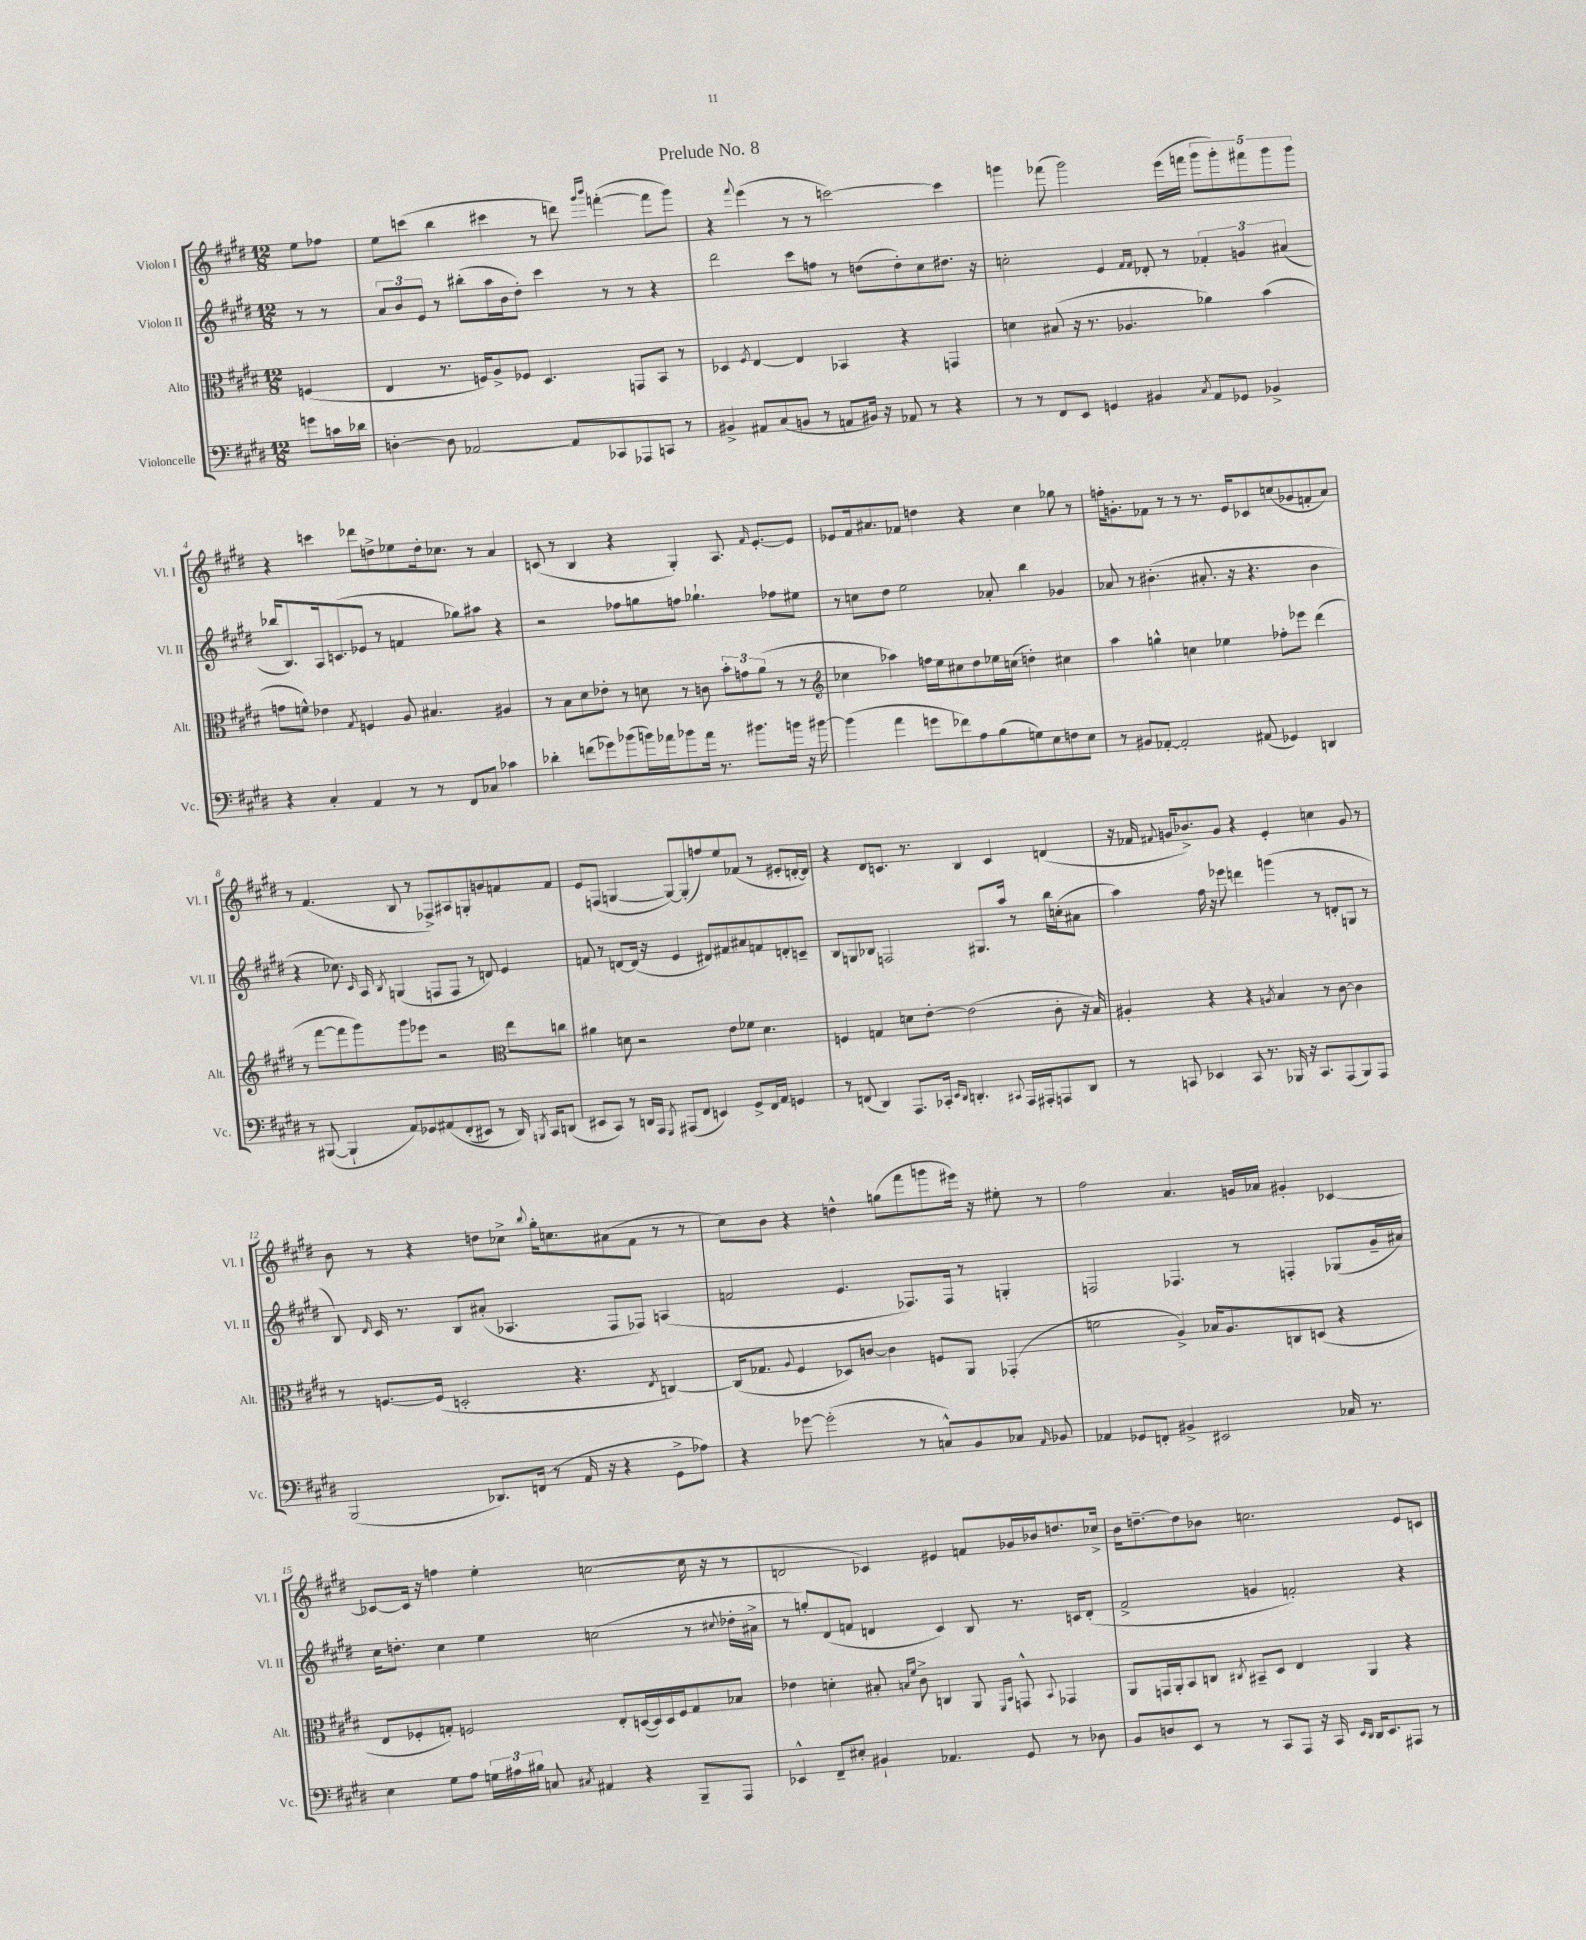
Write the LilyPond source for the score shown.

\header { title = "Prelude No. 8" }
<<
\new StaffGroup <<
\new Staff = "s0" \with { instrumentName = "Violon I" shortInstrumentName = "Vl. I" } {
    \clef treble \key e \major \numericTimeSignature \time 12/8 \partial 4
    \autoBeamOff e''8[ fes''8] |
    e''8[ c'''8]( b''4 cis'''4 r8 d'''8) \grace { gis'''16[ b'''16] } f'''4~-.( f'''8[ gis'''8]) |
    r4 \appoggiatura { fis'''8 } e'''4( r8 r8 c'''2~) c'''4 |
    g'''4 fes'''8( g'''2) e'''16[( f'''16] \tuplet 5/4 { g'''8[ g'''8-.) fis'''8 g'''8 g'''8] } |
    r4 c'''4 des'''8[ d''8-> ees''8 d''16-. ces''8.] r8 a'4 |
    c'8( r8 b4 r4 gis4-.) a8. \grace { fis'16 } e'8.[~-. e'8] |
    ees'8[ fis'16 ais'8. fes'8] d''4 r4 cis''4 ges''8 r8 |
    f''16[-. g'8.-. fes'8] r8 r8 r8. e'16[ ces'8 c''8( ges'8 f'8-. a'8]) |
    r8 fis'4.( b8 r8 fes8[->) ais8 g8-. g'8 f'8 f'8] |
    e'8[ f8]( g4~ g8[~) g8-.( f''8) e''8 fes'8]( r8 eis'8[-. d'16~-. d'16]) |
    r4 dis'8[ c'8.] r8. b4 c'4 d'4( |
    r16 fes'16 \appoggiatura { fis'8 } g'16[ bes'8.->) g'8] r4 e'4-. c''4 g'8 r8 |
    b'8 r8 r4 d''8[ ces''8]-> \appoggiatura { b''8 } gis''16[-. c''8. ais'8( fis'8] r8 r8 |
    cis''8[) b'8] r4 d''4-^ g''8[( fis'''8 g'''8 eis'''16]) r16 eis''8-. r8 |
    fis''2 a'4. g'16[ aes'16] gis'4-. ces'4~ |
    ces'8[~ ces'16] r16 f''4 e''4-. c''2~( c''16 r16 r8 |
    d'2 ces'4) eis'4 f'8[ ges'16 bes'16 d''8. ces''16]-> |
    b'16[ d''8.~-- d''8 bes'8] c''2. e'8[ c'8] \bar "|." |
}
\new Staff = "s1" \with { instrumentName = "Violon II" shortInstrumentName = "Vl. II" } {
    \clef treble \key e \major \numericTimeSignature \time 12/8 \partial 4
    \autoBeamOff r8 r8 |
    \tuplet 3/2 { a'8[ b'8 e'8] } r8 bis''8[-.( a''16 b'16 dis''8]-.) cis'''4 r8 r8 r4 |
    dis'''2 cis'''8[ f''8] r8 d''8[( d''8-.) cis''8 dis''8.] r16 |
    c''2-. e'4 \grace { fis'16[ fis'16] } des'8-. r8 \tuplet 3/2 { fes'4-. g'4 ais'4( } |
    bes''16[ b8.) a16 c'8.( ees'8] r8 f'4 ges''8[) ais''8] r4 |
    r2 fes''8[ g''8 f''8] ges''4.-! fes''8[ eis''8] |
    r8 c''8[ dis''8] e''2 aes'8-. b''4 ges'4 |
    aes'8 r8 bis'4.-.( ais'8.-. r16 r4. bis'4 |
    r4 ces''8.) \grace { cis'16 } a16 \acciaccatura { b8 } g4( f8[ f8] r8 d'8) e'4 |
    f'8 r8 d'8[~ d'16]( r16 e'4 dis'8[) fis'8 ais'8 f'8 d'8-. c'8]-- |
    b8[ g8 bes8] f2 gis8.[ a''16] r8 b''16[ c''16-.( ais'8] |
    a''4) fis''16 r16 ees'''8 d'''4 g'''4( r8 d'8[-. g8] r8 |
    b8) \grace { dis'16 } cis'16 r8. b8[ ais'8]-.( aes4. fis8[ fes8]) a4( |
    f'2 e'4. fes8.[) fes16] r8 g4-. |
    f2 fes4. r8 f4-. ges8[( gis'16-- ais'16]) |
    cis''16[ d''8.]-. cis''4 e''4 c''2( r8 \appoggiatura { cis''8 } des''16[-. ais'16]-> |
    r8 g''8[-.) dis'8( f'8] d'4 cis'4) b8 r8. c'16[ d'8]-.( |
    fis'2-> g'4 f'2-.) r4 \bar "|." |
}
\new Staff = "s2" \with { instrumentName = "Alto" shortInstrumentName = "Alt." } {
    \clef alto \key e \major \numericTimeSignature \time 12/8 \partial 4
    \autoBeamOff f4( |
    e4 r8. f16[) a8-> fes8] dis4. g,8[ b,8] r8 |
    des4 \acciaccatura { fis8 } e4~ e4 bes,4 r4 g,4 |
    d'4 bis8( r16 r8. aes4. aes'4) b'4( |
    g'8[ f'8]-^) ees'4 \acciaccatura { gis8 } f4 a8 bis4. ais4 |
    r8 b8[ dis'8 ees'8]-. r8 d'8 r8 c'8 \tuplet 3/2 { b'8[-. g'8 a'8]( } r8 r8 |
    \clef treble ces''4 aes''4) f''16[ e''16 cis''8 dis''8 ees''16 c''16]( d''4-.) cis''4 |
    a''4 g''4-^ c''4 ees''4 fes''8[-. ees'''8] dis'''4( |
    r8 fis'''8[~ fis'''8 gis'''8) gis'''8 ees'''8] r2 \clef alto e''8[ c''8] |
    ais'4 d'8 r2 e'8[ fes'8] d'4. |
    f4 g4 d'8[ e'8]~-. e'2( cis'8-. r16 b16) |
    ais4-. r4 r4 \acciaccatura { a8 } b4 r8 cis'8~ cis'4 |
    r8 f8.[~ f16]( d2-. r4. \acciaccatura { e8 } c4~) |
    c16[( ges8.] \appoggiatura { a8 } fis4 des8[) c'8]~ c'4 f8[ a,8] ges,4-.( |
    f'2 a4->) bes16[ a8. c8 d8]( r4 |
    e8[ fes8-. g8]-.) f2 e8[-. d16~( d16) d16 f16 g8 bes8] |
    ees'4 d'4-. bis8-. \grace { b16[ fis'16] } cis'8-> c4 a,8 \grace { fis,16[ b,16] } g,8-^ \appoggiatura { b,8 } ges,4 |
    a,8[ g,16 a,16-. b,8 c8] \acciaccatura { cis8 } bis,8[-- dis8] e4 a,4 r4 \bar "|." |
}
\new Staff = "s3" \with { instrumentName = "Violoncelle" shortInstrumentName = "Vc." } {
    \clef bass \key e \major \numericTimeSignature \time 12/8 \partial 4
    \autoBeamOff g'8[ c'16 des'16] |
    d4~-. d8 aes,2~ aes,8[ ces,8 aes,,8 c,8] r8 |
    bis,4-> ais,8[ cis8( b,8] r8 a,8[ bis,16]) r16 aes,8 r8 r4 |
    r8 r8 fis,8[ e,8] g,4 bis,4 \acciaccatura { cis8 } a,8[ ges,8] bes,4-> |
    r4 cis4-. a,4 r8 r8 fis,8[ ces8] ces'4 |
    des'4-. f'8[( ges'8) bes'8( b'16) aes'16 bes'8 aes'16] r8. bis'8.[ b'16] r16 bis'16~ |
    bis'4( a'4 g'8[ fes'8) a8 b8( g8) e8 f8 e8] |
    r8 bis,8[ aes,8]~-. aes,2-. ais,8( ges,4) d,4 |
    r8 bis,,8~( bis,,4-! a,8[) ges,8 ais,8\( fis,8-.( eis,8]) r8 dis,16\) \acciaccatura { b,,8 } cis,16[ d,8]( |
    eis,8[ cis,8]) r8 d,16[ a,,16] \acciaccatura { gis,,8 } ais,,8[( fis,8] e,4) gis,8[-> fis,16 a,16] g,4 |
    r8 f,8( dis,4) a,,8.[ ces,16]-. \grace { e,16[ dis,16] } d,4.-. \appoggiatura { cis,8 } a,,16[ ais,,16-. a,,8 d,8] |
    r8 c,8 ees,4 c,8 r8. bes,,16 r16 c,8.[ a,,8( bes,,8) a,,8] |
    b,,2( des,8.[) f,16]( r8 a,16 r16 r4 gis,8[-> aes8]) |
    r4 ges'8~ ges'2-.( r8 c8[-^) b,8 ces8] \grace { a,16 } bes,8 |
    aes,4 ges,8[ f,8]-. bis,4-> eis,2 ces16 r8. |
    e4 gis8[ a8] \tuplet 3/2 { g16[ ais16 bis16] } c8 \acciaccatura { cis8 } ais,4 r4 b,,8[-- a,,8] |
    ees,4-^ fis,8[-- eis8]-. bis,4-! aes,4. gis,8 r8 des8 |
    b,8[ d8 e,8] r8 r8 cis,8[ a,,8] r16 cis,16 \grace { e,16[ dis,16] } dis,16[ e,8. ais,,8] r8 \bar "|." |
}
>>
>>
